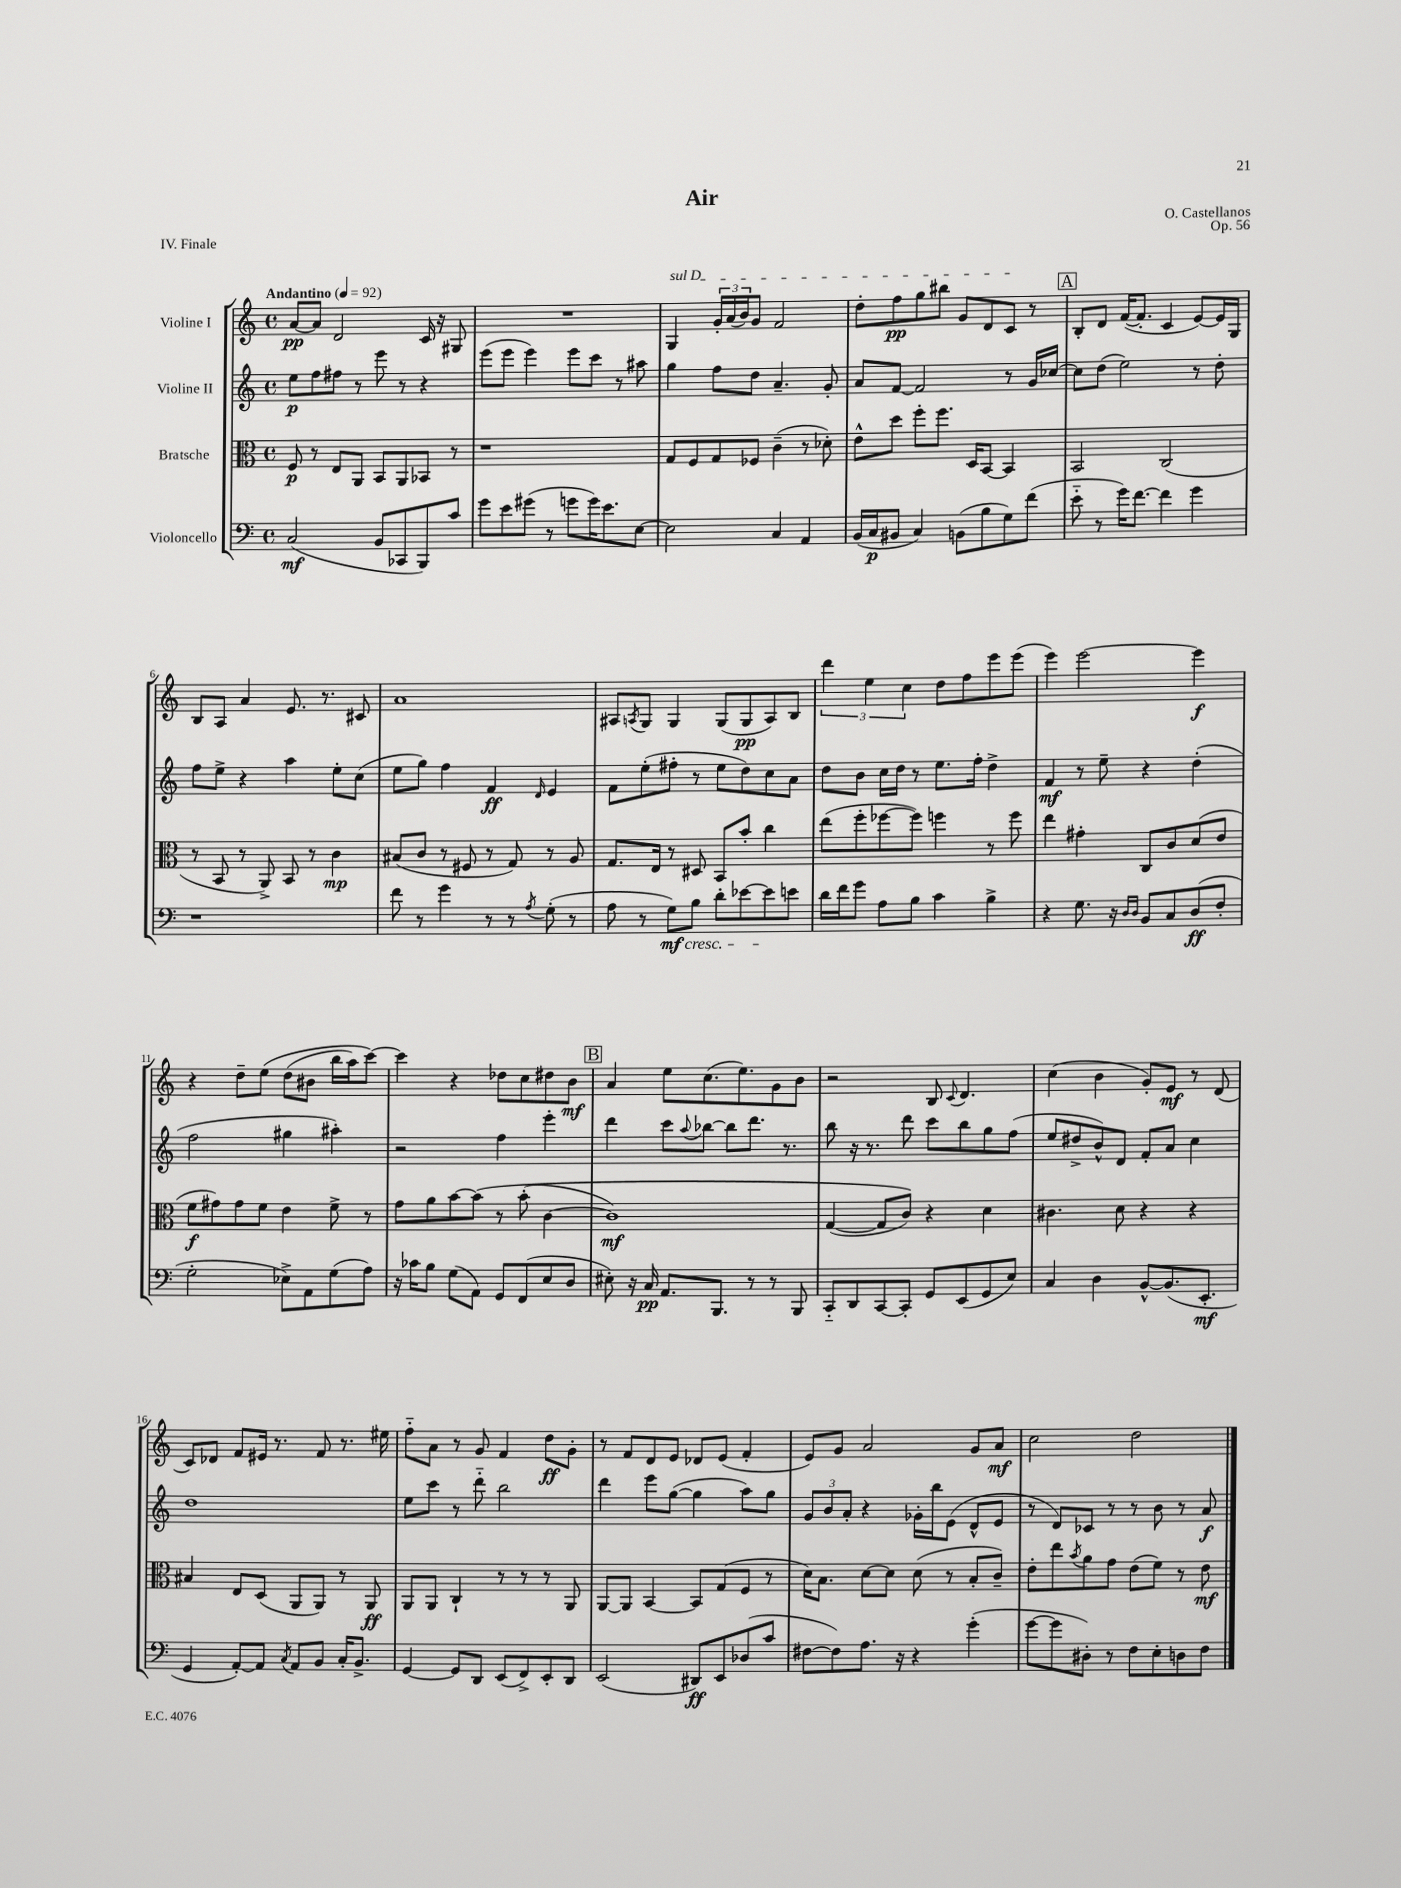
\header { title = "Air" composer = "O. Castellanos" opus = "Op. 56" piece = "IV. Finale" }
<<
\new StaffGroup <<
\new Staff = "s0" \with { instrumentName = "Violine I" } {
    \clef treble \key c \major \defaultTimeSignature \time 4/4 \tempo "Andantino" 4 = 92
    a'8~\pp a'8 d'2 c'16 r16 gis8 |
    R1 |
    \once \override TextSpanner.bound-details.left.text = \markup { \italic "sul D" } g4\startTextSpan \tuplet 3/2 { g'16-. a'16( b'16) } g'8 f'2 |
    d''8-. f''8\pp g''8 bis''8 g'8 d'8 c'8\stopTextSpan r8 |
    \mark \markup { \box "A" } b8-. d'8 f'16~( f'8.-. c'4 e'8~) e'16 g16 |
    b8 a8 a'4 e'8. r8. cis'8 |
    a'1 |
    ais8 \acciaccatura { a8 } g8 g4 g8( g8\pp a8) b8 |
    \tuplet 3/2 { d'''4 e''4 c''4 } d''8 f''8 e'''8 e'''8( |
    e'''4) e'''2~ e'''4\f |
    r4 d''8-- e''8\( d''8( bis'8 b''16 a''16) c'''8~\) |
    c'''4 r4 des''8 c''8 dis''8 b'8\mf |
    \mark \markup { \box "B" } a'4 e''8 c''8.( e''8.) g'8 b'8 |
    r2 b8 \appoggiatura { c'8 } d'4. |
    c''4( b'4 g'8-.) e'8\mf r8 d'8( |
    c'8) des'8 f'8 eis'16 r8. f'8 r8. eis''16 |
    f''8-_ a'8 r8 g'8 f'4 d''8\ff g'8-. |
    r8 f'8 d'8 e'8 des'8 e'8( f'4-. |
    e'8) g'8 a'2 g'8 a'8\mf |
    c''2 d''2 \bar "|." |
}
\new Staff = "s1" \with { instrumentName = "Violine II" } {
    \clef treble \key c \major \defaultTimeSignature \time 4/4
    e''8\p f''8 fis''8 r8 e'''8 r8 r4 |
    e'''8( e'''8 e'''4) e'''8 c'''8 r8 ais''8 |
    g''4 f''8 d''8 a'4.-- g'8-. |
    a'8 f'8~ f'2 r8 g'16 ces''16~ |
    \mark \markup { \box "A" } ces''8 d''8( e''2) r8 d''8-. |
    f''8 e''8-> r4 a''4 e''8-. c''8( |
    e''8 g''8) f''4 f'4\ff \grace { d'16 } e'4 |
    f'8 e''8-.( fis''8-. r8 e''8 d''8) c''8 a'8 |
    d''8 b'8 c''16 d''16 r8 e''8. f''16-. d''4-> |
    f'4\mf r8 e''8-- r4 d''4-.( |
    f''2 gis''4 ais''4-.) |
    r2 f''4 e'''4-. |
    \mark \markup { \box "B" } d'''4 c'''8 \appoggiatura { a''8 } bes''8~ bes''8 d'''8. r8. |
    b''8 r16 r8. d'''8 c'''8 b''8 g''8 f''8( |
    e''8 dis''8-> b'8-^) d'8 f'8-. a'8 c''4 |
    d''1 |
    e''8 c'''8 r8 d'''8-_ b''2 |
    d'''4 e'''8 g''8~( g''4 a''8) g''8 |
    \tuplet 3/2 { g'8 b'8 a'8-. } r4 ges'16-. b''16 e'8( d'8-^ e'8 |
    r8 d'8) ces'8 r8 r8 b'8 r8 a'8\f \bar "|." |
}
\new Staff = "s2" \with { instrumentName = "Bratsche" } {
    \clef alto \key c \major \defaultTimeSignature \time 4/4
    f8\p r8 e8 a,8 b,8 a,8 bes,8 r8 |
    r1 |
    g8 f8 g8 fes8 c'4--( r8 des'8-.) |
    e'8-^ d''8 f''8-. f''8. d16 b,8~ b,4 |
    \mark \markup { \box "A" } b,2 c2( |
    r8 b,8 r8 a,8->) b,8 r8 c'4\mp |
    bis8( c'8 r8 fis8 r8 g8) r8 a8 |
    g8. e16 r8 dis8 b,8 b'8-. c''4 |
    e''8( f''8-. fes''8~ fes''8) f''4 r8 f''8 |
    e''4 gis'4-. c8 c'8 d'8( e'8 |
    f'8\f gis'8) gis'8 f'8 e'4 f'8-> r8 |
    g'8 a'8 b'8~ b'8\( r8 b'8-.( c'4~ |
    \mark \markup { \box "B" } c'1\mf) |
    g4~( g8 c'8)\) r4 d'4 |
    cis'4. d'8 r4 r4 |
    bis4 e8 d8( a,8 a,8) r8 a,8\ff |
    a,8 a,8 c4-! r8 r8 r8 a,8 |
    a,8~ a,8 b,4~ b,8 g8( f8 r8 |
    d'16) b8. d'8~ d'8 d'8( r8 b8-. c'8--) |
    e'8-. e''8 \acciaccatura { b'8 } a'8 g'8 e'8( f'8) r8 e'8\mf \bar "|." |
}
\new Staff = "s3" \with { instrumentName = "Violoncello" } {
    \clef bass \key c \major \defaultTimeSignature \time 4/4
    c2\mf( b,8 ces,8 b,,8) c'8 |
    g'8 e'8 gis'8( r8 g'8 g'16) e'8. e8~ |
    e2 c4 a,4 |
    b,16( c16\p bis,8 c4) b,8( b8 g8) f'8( |
    \mark \markup { \box "A" } e'8-_ r8 g'16) f'8.~ f'4 g'4 |
    r1 |
    f'8 r8 g'4 r8 r8 \acciaccatura { a8 } g8-.( r8 |
    a8 r8 g8\mf\cresc) b8 d'8-. ees'8~ ees'8\! e'8 |
    d'16 f'16 g'8 a8 b8 c'4 b4-> |
    r4 g8. r16 \grace { d16 d16 } b,8 c8 d8\ff( f8-. |
    g2-. ees8->) a,8 g8( a8) |
    r16 ces'16 b8 g8( a,8) g,8 f,8( e8 d8 |
    \mark \markup { \box "B" } eis8-.) r16 c16\pp a,8. b,,8. r8 r8 b,,8 |
    c,8-_ d,8 c,8~ c,8-. g,8 e,8( g,8 e8) |
    c4 d4 b,8~-^ b,8.( e,8.-.\mf |
    g,4 a,8~-.) a,8 \acciaccatura { c8 } a,8 b,8 c16-. b,8.-> |
    g,4~ g,8 d,8 e,8( f,8->) e,8-. d,8 |
    e,2( dis,8\ff) e,8 des8( c'8 |
    fis8~ fis8) a8. r16 r4 g'4-.( |
    g'8~ g'8 dis8-.) r8 f8 e8-. d8 f8 \bar "|." |
}
>>
>>
